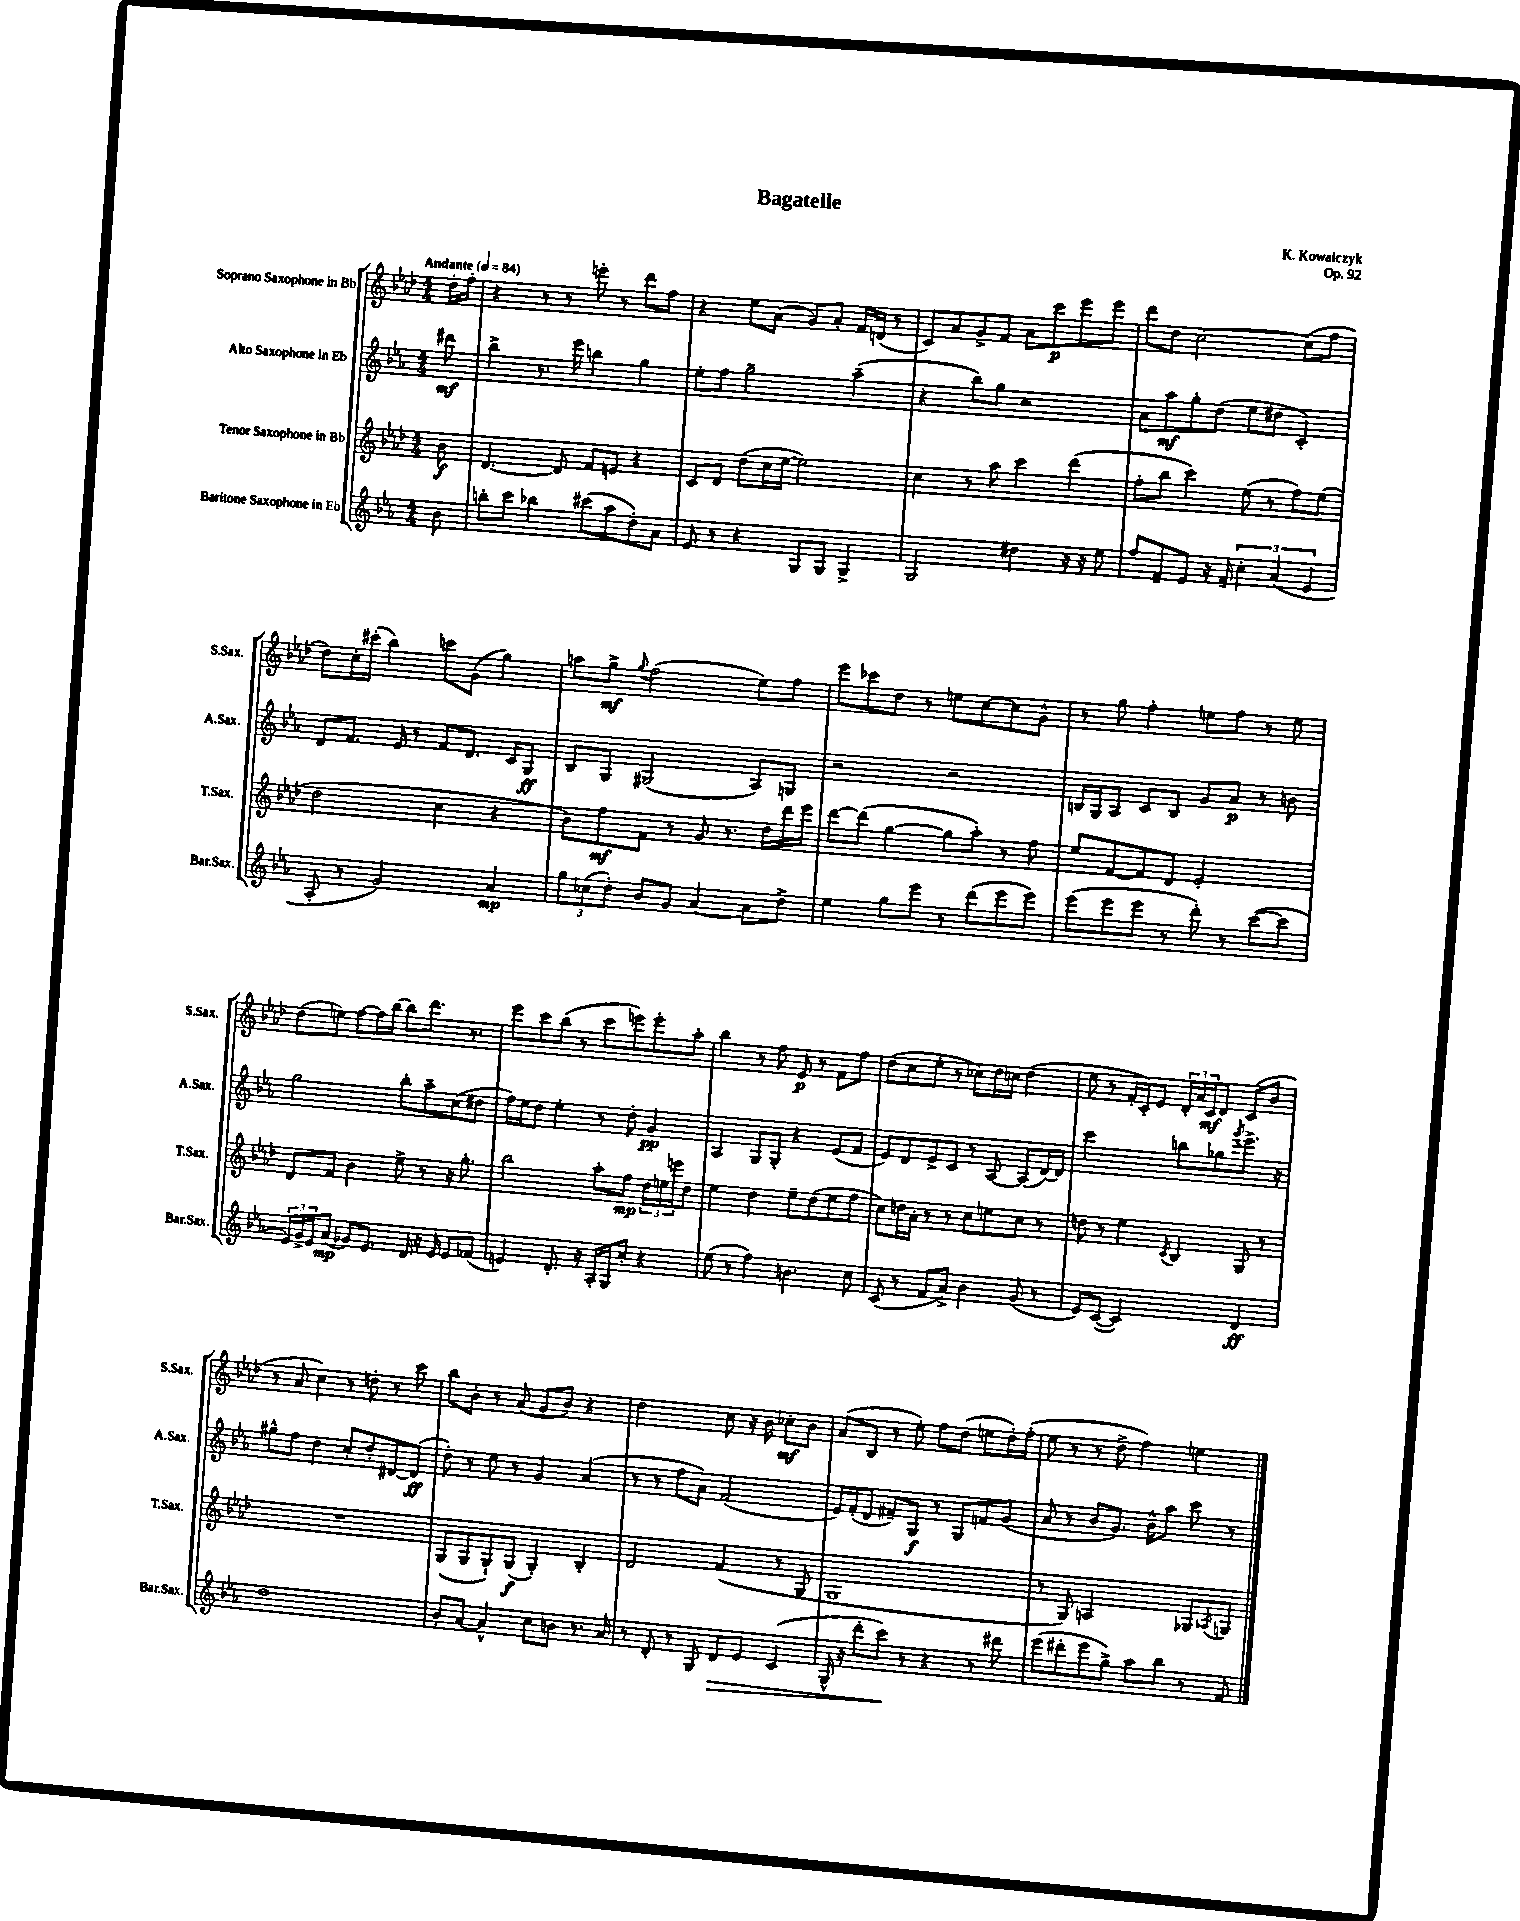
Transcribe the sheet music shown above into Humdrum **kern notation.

**kern	**kern	**kern	**kern
*staff4	*staff3	*staff2	*staff1
*clefG2	*clefG2	*clefG2	*clefG2
*k[b-e-a-]	*k[b-e-a-d-]	*k[b-e-a-]	*k[b-e-a-d-]
*M4/4	*M4/4	*M4/4	*M4/4
*MM84	*MM84	*MM84	*MM84
8b-	8b-	8ddd#	16dd-'
.	.	.	16ff'
=	=	=	=
8bb'	[4.d-	4bb-^	4r
8ccc	.	.	.
4bb-	.	8.r	8r
.	8d-]	.	8r
.	.	16eee-	.
(8ccc#	8f	4bb	8eee'
8aa-	8e	.	8r
8dd')	4r	4gg	8ddd-
8a-	.	.	8ff
=	=	=	=
8e-	8c	8ee-'	4r
8r	8d-	8ff	.
4r	(8dd-	2gg~	8ee-
.	16cc	.	(8a-
.	[16ee-	.	.
8G	2ee-])	.	8g)
8G	.	.	8a-'
4G^	.	(4aa-~	16f
.	.	.	(16d
.	.	.	8r
=	=	=	=
2G	4cc	4r	8c)
.	.	.	8a-
.	8r	8bb-)	8g^
.	8aa-	8gg	8f
4dd#	4ccc	2r	8a-
.	.	.	8ccc
16r	(4ddd-	.	8eee-
16r	.	.	.
8ee-	.	.	8eee-
=	=	=	=
8ff	8ff'	8a-	8ddd-
8f~	8bb-	8aa-	8dd-
8e-	4ccc)	8gg'	[2cc
16r	.	(8dd	.
16f~	.	.	.
6cc'	(8ee-	8ee-	.
.	8r	8dd#	.
(6a-	.	.	.
.	8ff)	4c')	(8cc]
6e-	.	.	.
.	(8ee-	.	8ff
=	=	=	=
8A-'	2dd-	8d	8dd-)
8r	.	8.f	16cc'
.	.	.	(16ccc#'
2g)	.	.	4bb-)
.	.	16e-	.
.	.	8r	.
.	4cc	8f	8ccc
.	.	8.d	(8g
4a-	4r	.	4gg)
.	.	16c	.
.	.	8G	.
=	=	=	=
12gg	8b-)	8B-	8aa
(12cc-	.	.	.
.	8ff	8G	8gg^
12dd')	.	.	.
.	.	.	8qqgg
8b-	8f	(2G#	(2ff
8g	8r	.	.
[4a-	8g	.	.
.	8.r	.	.
8a-]	.	8A-)	8ee-)
.	16dd-	.	.
8dd^	16ddd-	8G	8ff
.	16eee-	.	.
=	=	=	=
4ee-	[8ddd-	2r	8eee-
.	(8ddd-]	.	8ccc-
8gg	[4gg	.	8dd-
8eee-	.	.	8r
8r	8gg]	2r	8ee
(8ddd	8aa-')	.	[8cc
8eee-	8r	.	8cc]
8eee-)	8ff	.	8g^^
=	=	=	=
(8eee-	8ee-	16B	8r
.	.	16G	.
8eee-	[8f	8A-	8gg
8eee-	8f]	8c	4ff'
8r	8d-	8B	.
8ddd')	2e-'	8g	8ee
8r	.	8a-	8ff
([8ccc	.	8r	8r
8ccc]	.	8b	8ee
=	=	=	=
24e-)	8d-	2gg	(8dd-
24g^	.	.	.
24e-	.	.	.
(8a-	8f	.	8ee)
8g-)	4b-	.	[8ff
8.e-	.	.	16ff]
.	.	.	[16bb-
.	8ee-^	8bb-'	8bb-]
16d	.	.	.
16r	8r	8aa-~	8.ddd-
16e-	.	.	.
8e-	16r	(8cc	.
.	8.gg'	.	8.r
(8f-	.	8dd#	.
=	=	=	=
4e)	2bb-	16ff)	8eee-
.	.	16ee-	.
.	.	8dd	8ccc
8.d'	.	4ee-'	(8bb-
.	.	.	8r
16r	.	.	.
16A-'	8aa-'	8r	8ccc
16G	.	.	.
8cc'	8ff	8dd'	8eee)
4r	24dd-	4g	8eee'
.	24ee	.	.
.	24eee	.	.
.	8dd-	.	8aa-'
=	=	=	=
(8ee-	4ee-	4A-	4bb-
8r	.	.	.
4ff)	4dd-	8G	8r
.	.	8G'	8ff
4.b	8ee-~	4r	8e-
.	(8dd-	.	8r
.	8ee-	(8e-	8f
8cc	8ff	8f	8ff
=	=	=	=
(8c	8cc)	8e-)	(8dd-
8r	16dd	8d	8cc
.	16a-'	.	.
8f	8r	8e-^	8ee-'
8a-^)	8r	8c	8r
4b-	8cc	8r	8cc-)
.	8ee	[8A-	16dd-
.	.	.	16cc
(8g	8cc	(8A-]	(4dd-
8r	8r	[16d)	.
.	.	16d]	.
=	=	=	=
8e-)	8dd	2ccc	8ee-
([8c	8r	.	8r
2c])	4ee-	.	16f'
.	.	.	16c')
.	.	.	8e-
.	8qc	.	.
.	4B-	8bb	24d-'
.	.	.	24a-
.	.	.	24c
.	.	8gg-	8d-
.	.	8qggg	.
4d	8G	8.eee-^	(8c
.	8r	.	8b-
.	.	16r	.
=	=	=	=
1dd	1r	8gg#^^	8r
.	.	8ff	8a-
.	.	4dd	4cc)
.	.	8cc'	8r
.	.	8dd'	8dd'
.	.	[8d#	8r
.	.	(8d#]	8ccc
=	=	=	=
8b-'	(8G	8dd')	8bb-
[8a-	8G	8r	8b-'
4a-^^]	8G`)	8ee-	8r
.	(8G	8r	(8a-
8cc	4G')	4g	8g
8b	.	.	8b-)
8.r	4B-'	(4a-	4r
16a-	.	.	.
=	=	=	=
8r	2d-	8r	2dd-
8d'	.	8r	.
8r	.	8ff	.
8G	.	8a-)	.
8d	(4f	(2f	8cc
8e-	.	.	16r
.	.	.	16b-
(4c	8r	.	8cc-'
.	8G	.	8b-
=	=	=	=
16G^^	1G	16e-)	(8a-
16r	.	(16f'	.
8ddd'	.	8d	8B-
8ccc)	.	8f#~)	8r
8r	.	8G	8ee-')
4r	.	8r	8ff
.	.	8G	(8dd-
8r	.	8f	8ee
8ddd#	.	(8g	16dd-')
.	.	.	(16ff'
=	=	=	=
(8eee-	8r	8a-	8ee-
8ddd#'	8G)	8r	8r
8eee-	2A	8b-	8r
8gg^)	.	8.g)	8dd-^
8aa-	.	.	4ff)
.	.	16b-^^	.
8bb-	.	8aa-	.
8r	8G-	8ccc	4ee
.	8qA-	.	.
8f	8G	8r	.
==	==	==	==
*-	*-	*-	*-
